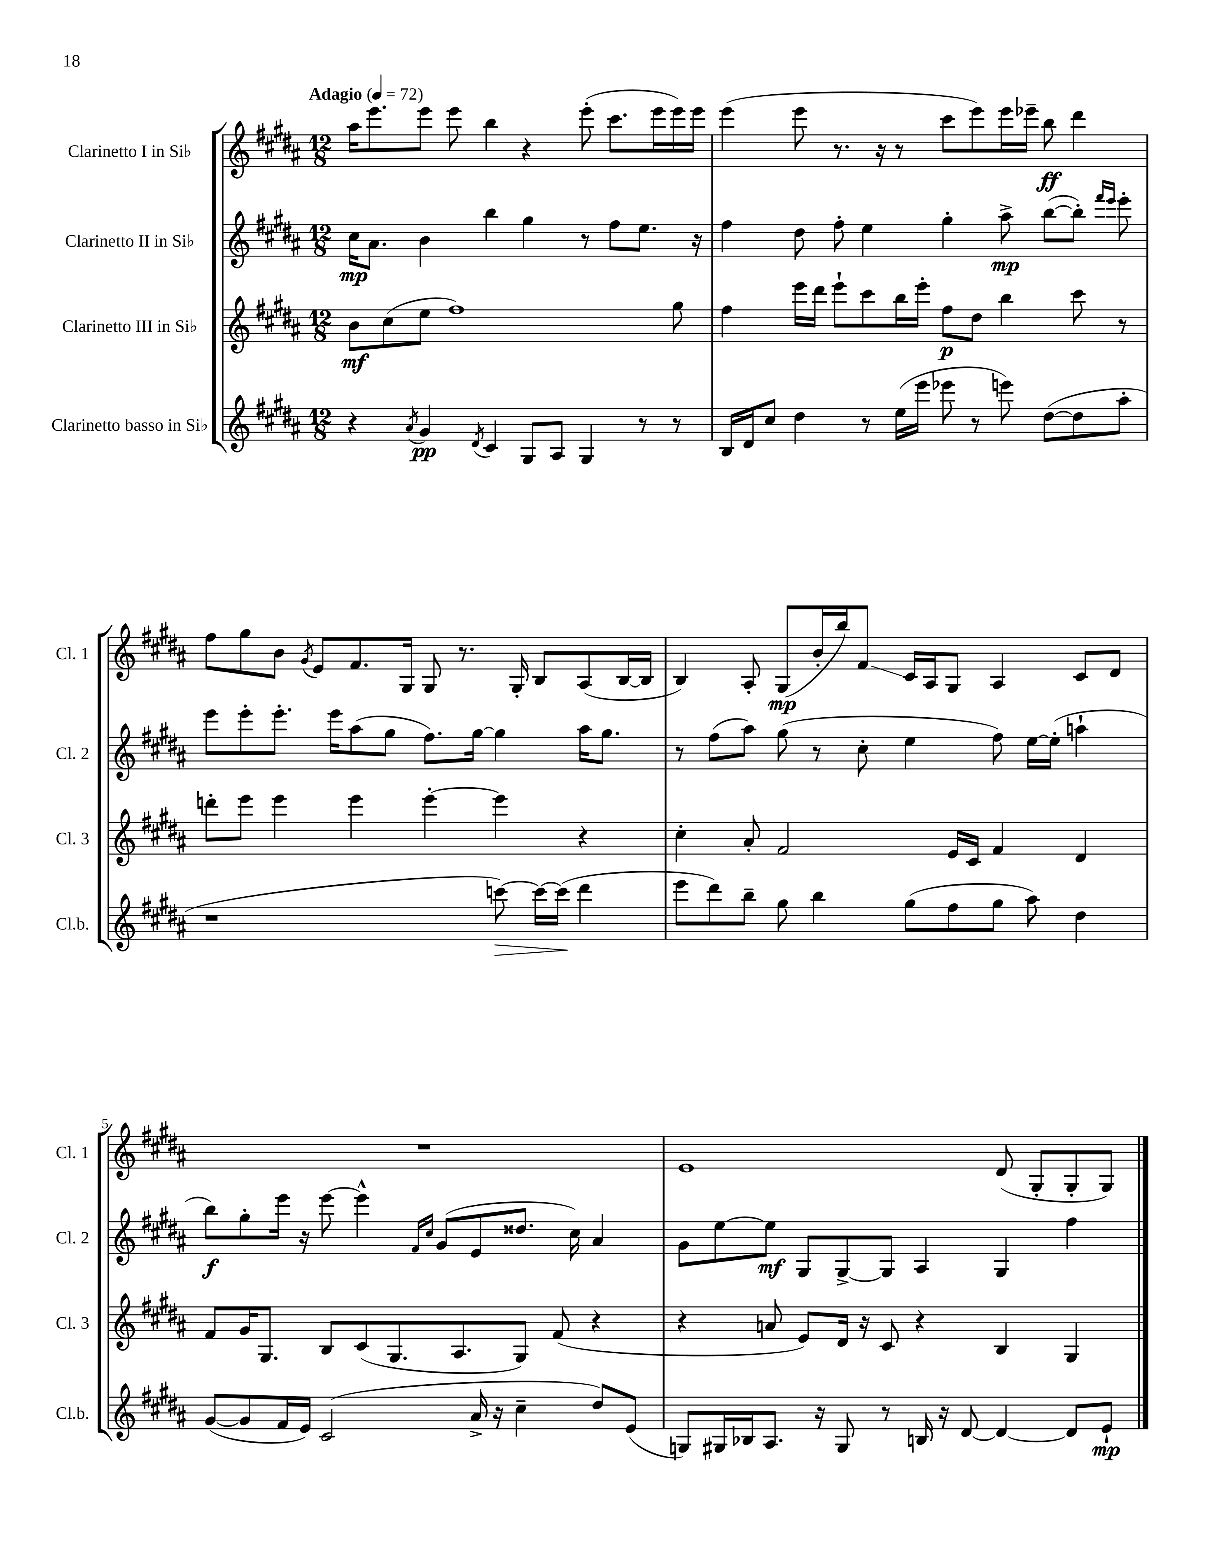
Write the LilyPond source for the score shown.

<<
\new StaffGroup <<
\new Staff = "s0" \with { instrumentName = "Clarinetto I in Sib" shortInstrumentName = "Cl. 1" } {
    \clef treble \key b \major \numericTimeSignature \time 12/8 \tempo "Adagio" 4 = 72
    ais''16 e'''8. e'''8 e'''8 b''4 r4 e'''8-.( cis'''8. e'''16 e'''16) e'''16 |
    e'''4( e'''8 r8. r16 r8 cis'''8 e'''8) e'''16 ees'''16-- b''8\ff dis'''4 |
    fis''8 gis''8 b'8 \acciaccatura { gis'8 } e'8 fis'8. gis16 gis8 r8. gis16-. b8 ais8( b16~ b16 |
    b4) ais8-. gis8\mp( b'16-. b''16) fis'8\glissando cis'16 ais16 gis8 ais4 cis'8 dis'8 |
    R1. |
    e'1 dis'8( gis8-. gis8-. gis8) \bar "|." |
}
\new Staff = "s1" \with { instrumentName = "Clarinetto II in Sib" shortInstrumentName = "Cl. 2" } {
    \clef treble \key b \major \numericTimeSignature \time 12/8
    cis''16\mp ais'8. b'4 b''4 gis''4 r8 fis''8 e''8. r16 |
    fis''4 dis''8 fis''8-. e''4 gis''4-. ais''8->\mp b''8~( b''8-.) \grace { fis'''16 e'''16 } e'''8-. |
    e'''8 e'''8-. e'''8.-. e'''16 ais''8( gis''8 fis''8.) gis''16~ gis''4 ais''16 gis''8. |
    r8 fis''8( ais''8) gis''8( r8 cis''8-. e''4 fis''8) e''16~ e''16-.( a''4-! |
    b''8\f) gis''8-. e'''16 r16 e'''8~ e'''4-^ \grace { fis'16 cis''16 } gis'8( e'8 disis''8. cis''16) ais'4 |
    gis'8 e''8~ e''8\mf gis8 gis8~-> gis8 ais4 gis4 fis''4 \bar "|." |
}
\new Staff = "s2" \with { instrumentName = "Clarinetto III in Sib" shortInstrumentName = "Cl. 3" } {
    \clef treble \key b \major \numericTimeSignature \time 12/8
    b'8\mf cis''8( e''8 fis''1) gis''8 |
    fis''4 e'''16 dis'''16 e'''8-! cis'''8 b''16 e'''16-. fis''8\p dis''8 b''4 cis'''8 r8 |
    d'''8-. e'''8 e'''4 e'''4 e'''4~-. e'''4 r4 |
    cis''4-. ais'8-. fis'2 e'16 cis'16 fis'4 dis'4 |
    fis'8 gis'16 gis8. b8 cis'8( gis8. ais8. gis8) fis'8( r4 |
    r4 a'8 e'8) dis'16 r16 cis'8 r4 b4 gis4 \bar "|." |
}
\new Staff = "s3" \with { instrumentName = "Clarinetto basso in Sib" shortInstrumentName = "Cl.b." } {
    \clef treble \key b \major \numericTimeSignature \time 12/8
    r4 \acciaccatura { ais'8 } gis'4\pp \acciaccatura { dis'8 } cis'4 gis8 ais8 gis4 r8 r8 |
    b16 dis'16 cis''8 dis''4 r8 e''16( e'''16 ees'''8 r8 e'''8) dis''8~( dis''8 ais''8-. |
    r1 c'''8~\>) c'''16~ c'''16\!( dis'''4 |
    e'''8 dis'''8) b''8-- gis''8 b''4 gis''8( fis''8 gis''8 ais''8) dis''4 |
    gis'8~( gis'8 fis'16 e'16) cis'2( ais'16-> r16 cis''4-- dis''8) e'8( |
    g8) gis16 bes16 ais8. r16 gis8 r8 b16 r16 dis'8~ dis'4~ dis'8 e'8-!\mp \bar "|." |
}
>>
>>
\layout { \context { \Score \override BarNumber.break-visibility = ##(#f #t #t) barNumberVisibility = #(every-nth-bar-number-visible 5) } }
